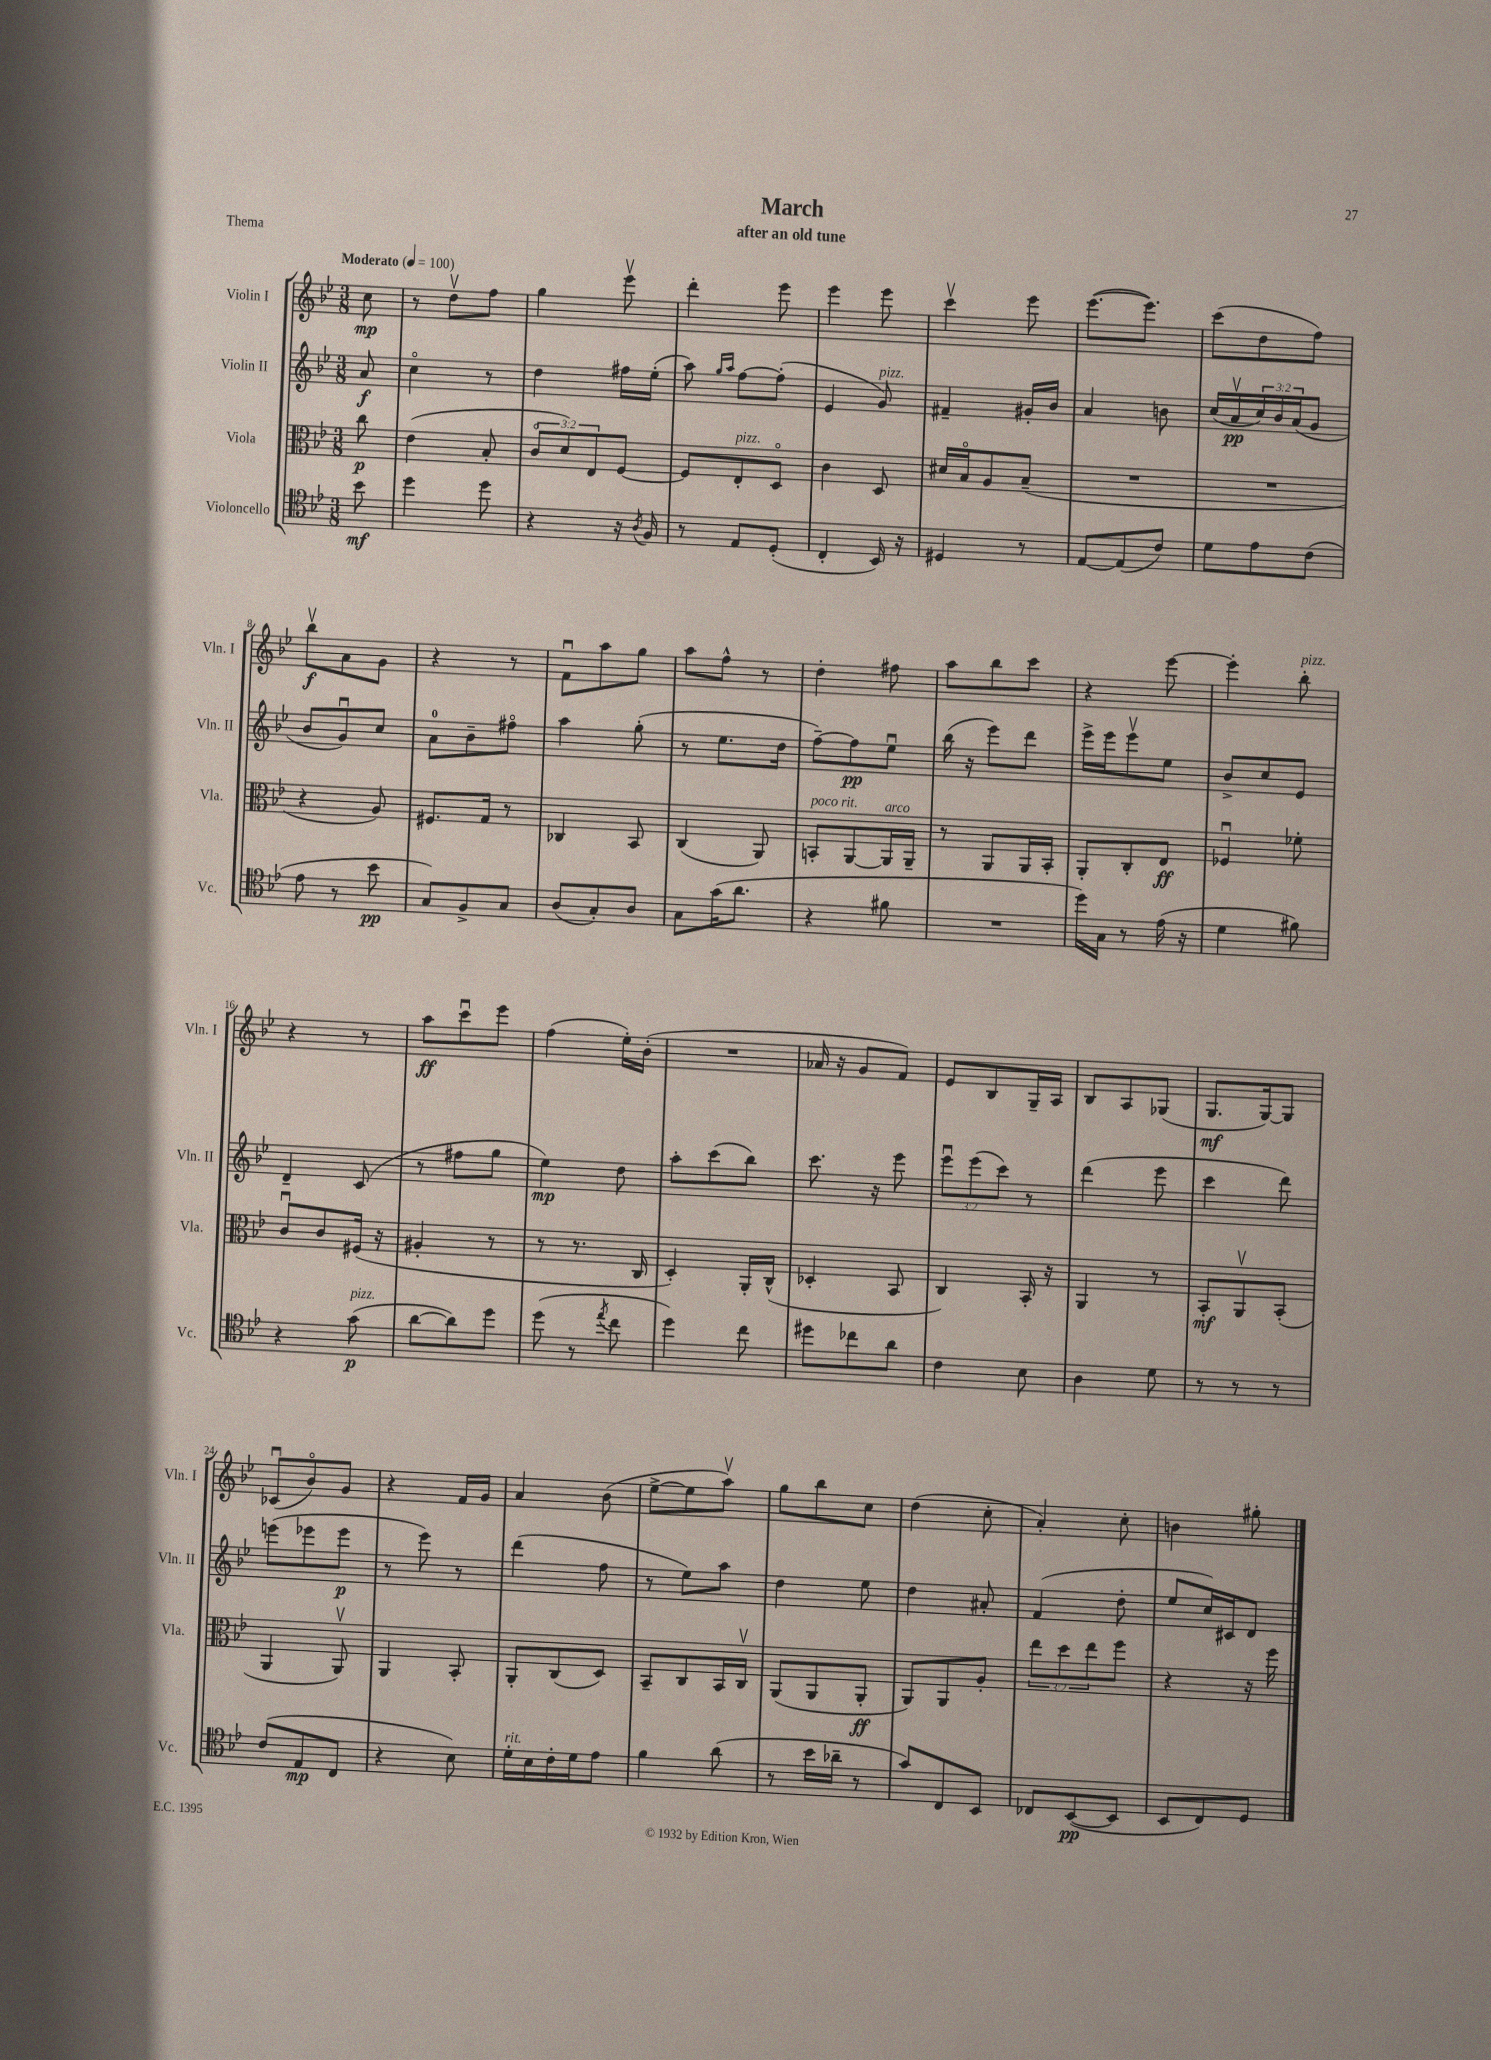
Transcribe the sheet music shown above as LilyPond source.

\header { title = "March" subtitle = "after an old tune" piece = "Thema" }
<<
\new StaffGroup <<
\new Staff = "s0" \with { instrumentName = "Violin I" shortInstrumentName = "Vln. I" } {
    \clef treble \key bes \major \numericTimeSignature \time 3/8 \partial 8 \tempo "Moderato" 4 = 100
    c''8\mp |
    r8 d''8\upbow f''8 |
    g''4 ees'''8\upbow |
    d'''4-. ees'''8 |
    ees'''4 ees'''8 |
    c'''4\upbow ees'''8 |
    ees'''8.~( ees'''8.) |
    c'''8( d''8 f''8) |
    bes''8\upbow\f a'8 g'8 |
    r4 r8 |
    f'8\downbow a''8 g''8 |
    a''8 f''8-^ r8 |
    d''4-. fis''8 |
    a''8 bes''8 c'''8 |
    r4 ees'''8~ |
    ees'''4-. bes''8-.^\markup { \italic "pizz." } |
    r4 r8 |
    a''8\ff c'''8\downbow ees'''8 |
    f''4( ees''16-.) bes'16-.( |
    R4. |
    aes'16 r16 g'8 f'8) |
    ees'8 bes8 g16-- a16 |
    bes8 a8 ges8( |
    g8.\mf g16~) g8 |
    ces'8\downbow( bes'8\flageolet) g'8 |
    r4 f'16 g'16 |
    a'4 bes'8( |
    ees''8~-> ees''8 a''8\upbow) |
    g''8 bes''8 c''8 |
    d''4( c''8-. |
    a'4-.) c''8-. |
    b'4 gis''8-. \bar "|." |
}
\new Staff = "s1" \with { instrumentName = "Violin II" shortInstrumentName = "Vln. II" } {
    \clef treble \key bes \major \numericTimeSignature \time 3/8 \override Staff.TupletNumber.text = #tuplet-number::calc-fraction-text \partial 8
    a'8\f |
    c''4\flageolet r8 |
    d''4 fis''16 ees''16-.( |
    a''8) \grace { g''16 a''16 } f''8~ f''8-.( |
    ees'4 g'8^\markup { \italic "pizz." }) |
    fis'4-- gis'16-. bes'16 |
    a'4 b'8 |
    c''16( a'16\upbow\pp \tuplet 3/2 { c''16) bes'16 a'16( } g'8 |
    bes'8 g'8\downbow) c''8 |
    a'8-0 bes'8-- fis''8\flageolet |
    a''4 g''8-.( |
    r8 ees''8. d''16 |
    f''8~--) f''8\pp ees''8\downbow |
    bes''16( r16 ees'''8) d'''8 |
    ees'''16-> ees'''16 ees'''8\upbow ees''8 |
    bes'8-> c''8 ees'8 |
    d'4-- c'8( |
    r8 fis''8 g''8 |
    ees''4\mp) d''8 |
    a''8-. c'''8( bes''8) |
    c'''8. r16 ees'''8 |
    \tuplet 3/2 { ees'''8\downbow ees'''8( c'''8) } r8 |
    d'''4( ees'''8 |
    c'''4 d'''8) |
    e'''8( ees'''8 ees'''8\p |
    r8 ees'''8) r8 |
    d'''4( f''8 |
    r8 ees''8) a''8 |
    d''4 ees''8 |
    d''4 ais'8-. |
    f'4( d''8-. |
    ees''8 c''16) cis'16 d'8 \bar "|." |
}
\new Staff = "s2" \with { instrumentName = "Viola" shortInstrumentName = "Vla." } {
    \clef alto \key bes \major \numericTimeSignature \time 3/8 \override Staff.TupletNumber.text = #tuplet-number::calc-fraction-text \partial 8
    c''8\p |
    ees'4( bes8-. |
    \tuplet 3/2 { c'8\flageolet d'8) ees8 } f8~ |
    f8 ees8-.^\markup { \italic "pizz." } d8\flageolet |
    c'4 d8 |
    dis'16 bes16\flageolet a8 bes8--( |
    R4. |
    R4. |
    r4 a8) |
    fis8. g16 r8 |
    ces4 bes,8 |
    c4( a,8) |
    b,8-.^\markup { \italic "poco rit." } a,8~ a,16^\markup { \italic "arco" } a,16-- |
    r8 a,8 a,16 bes,16-. |
    a,8-. c8-. ees8\ff |
    fes4\downbow fes'8-. |
    c'8\downbow c'8 fis16( r16 |
    ais4-. r8 |
    r8 r8. c16 |
    d4-.) a,16-. c16-^( |
    des4-. bes,8 |
    c4) bes,16-. r16 |
    a,4 r8 |
    bes,8-.\mf a,8\upbow bes,8-.( |
    a,4 a,8\upbow) |
    a,4 bes,8-. |
    a,8-. c8( d8) |
    bes,8-- c8 bes,16 c16\upbow |
    a,8( a,8 a,8-.\ff |
    a,8) a,8 a8-. |
    \tuplet 3/2 { ees''8 d''8 ees''8 } f''8 |
    r4 r16 f''16 \bar "|." |
}
\new Staff = "s3" \with { instrumentName = "Violoncello" shortInstrumentName = "Vc." } {
    \clef tenor \key bes \major \numericTimeSignature \time 3/8 \partial 8
    bes'8\mf |
    d''4 d''8 |
    r4 r16 \acciaccatura { a8 } f16 |
    r8 ees8 d8-.( |
    c4-. bes,16) r16 |
    dis4 r8 |
    ees8~ ees8( c'8) |
    d'8 ees'8 c'8( |
    ees'8 r8 bes'8\pp |
    g8) f8-> g8 |
    a8( g8-.) a8 |
    g8 g'16( a'8. |
    r4 fis'8 |
    R4. |
    d''16) g16 r8 ees'16( r16 |
    d'4 fis'8) |
    r4 g'8\p^\markup { \italic "pizz." }( |
    a'8~ a'8) d''8 |
    d''8( r8 \acciaccatura { ees''8 } c''8 |
    d''4) c''8 |
    dis''8 ces''8 a'8 |
    c'4 bes8 |
    a4 d'8 |
    r8 r8 r8 |
    c'8( ees8\mp c8 |
    r4 bes8) |
    d'16-.^\markup { \italic "rit." } bes16 c'16-. d'16 ees'8 |
    f'4 a'8( |
    r8 bes'16 aes'16-- r8 |
    g'8) c8 bes,8 |
    ces8 bes,8~\pp( bes,8 |
    bes,8 c8) d8 \bar "|." |
}
>>
>>
